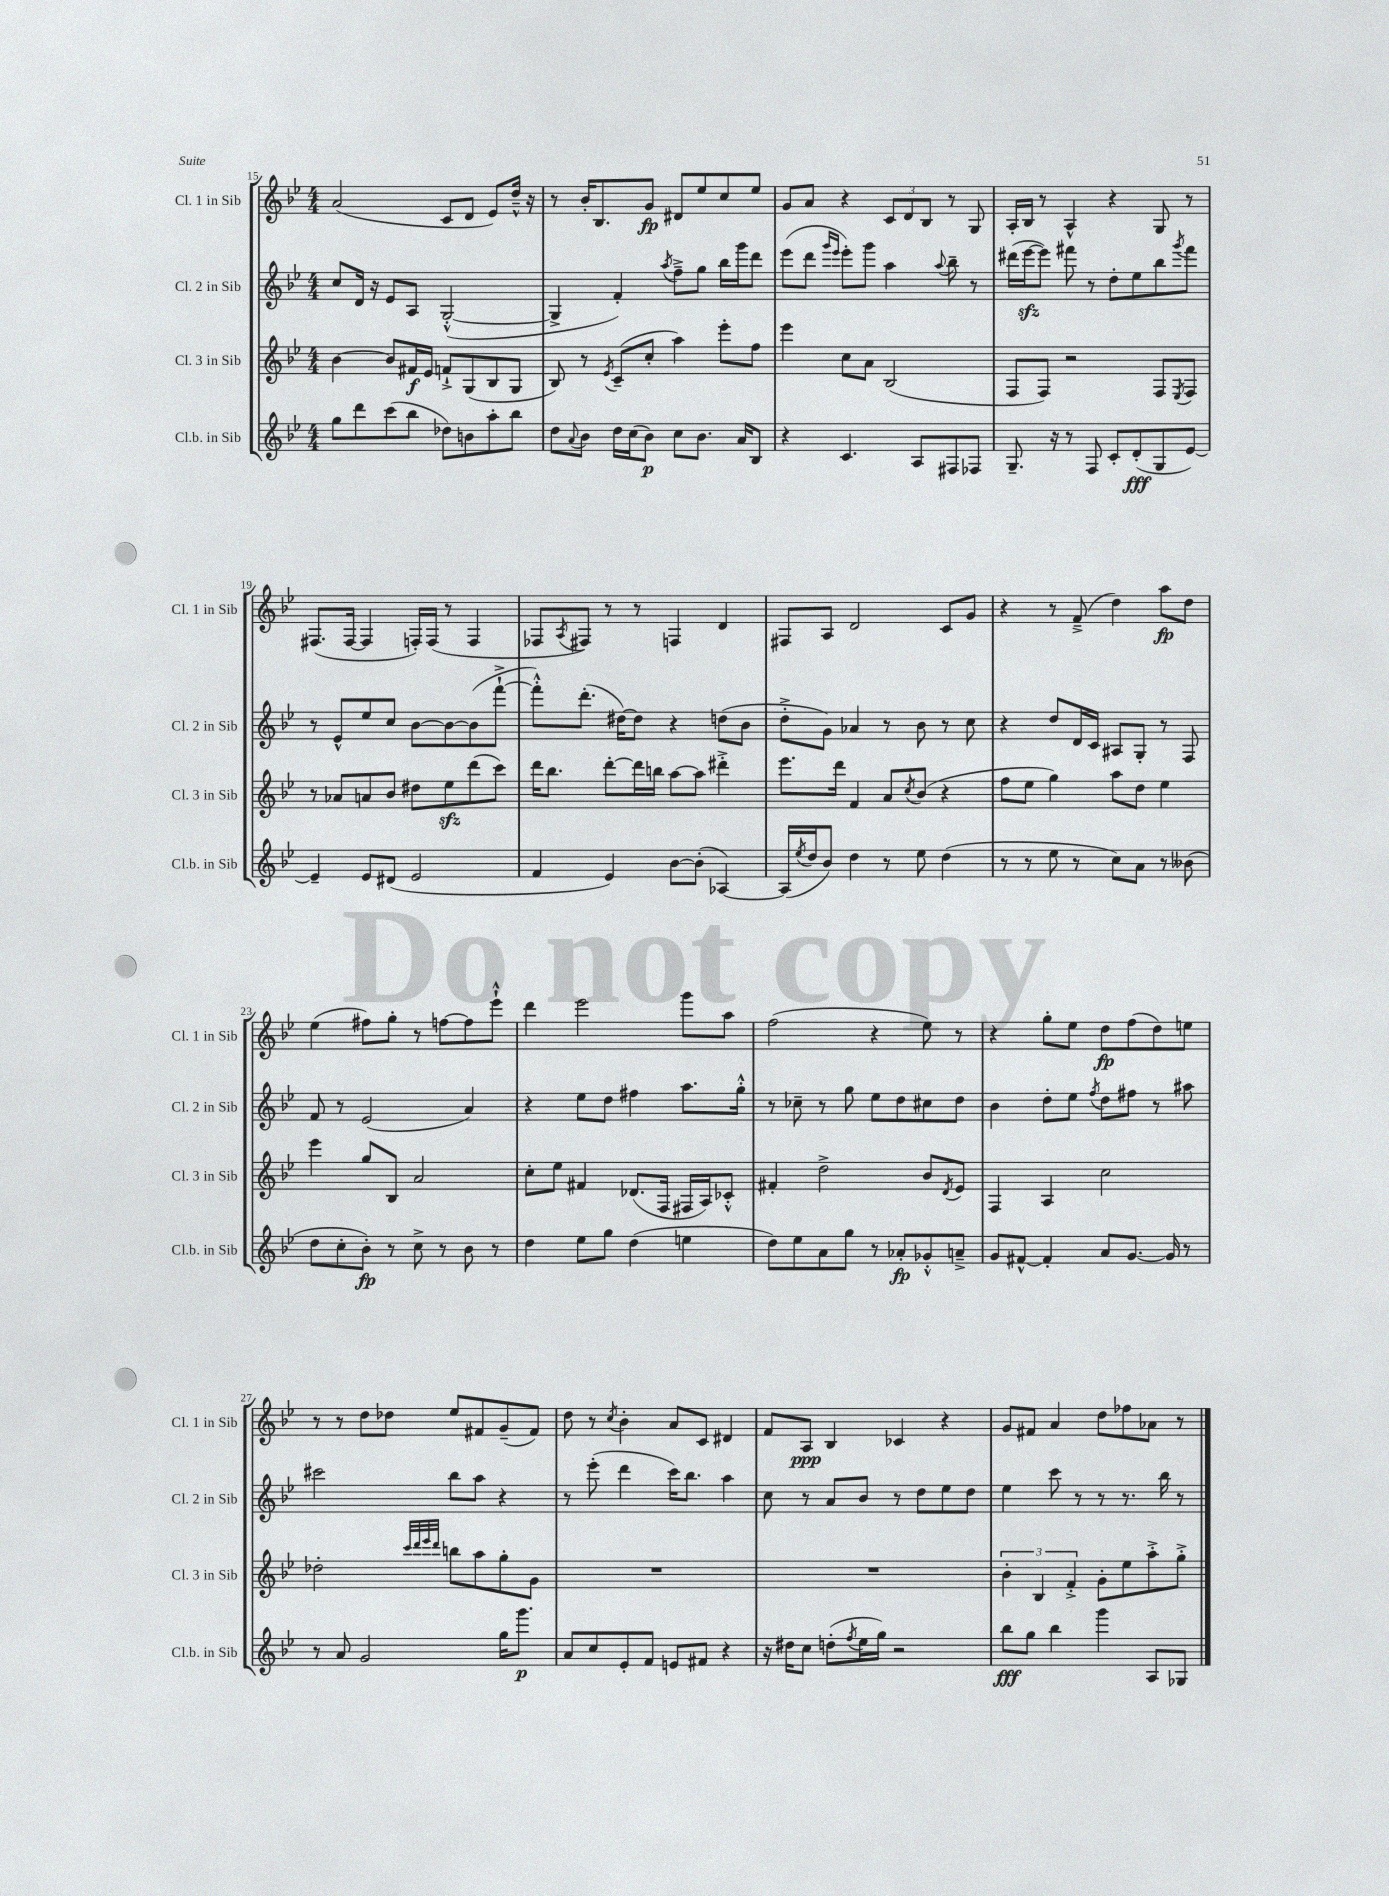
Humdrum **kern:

**kern	**dynam	**kern	**dynam	**kern	**kern	**dynam
*part4	*part4	*part3	*part3	*part2	*part1	*part1
*staff4	*staff4	*staff3	*staff3	*staff2	*staff1	*staff1
*I"Cl.b. in Sib	*	*I"Cl. 3 in Sib	*	*I"Cl. 2 in Sib	*I"Cl. 1 in Sib	*
*I'Cl.b. in Sib	*	*I'Cl. 3 in Sib	*	*I'Cl. 2 in Sib	*I'Cl. 1 in Sib	*
*clefG2	*	*clefG2	*	*clefG2	*clefG2	*
*k[b-e-]	*	*k[b-e-]	*	*k[b-e-]	*k[b-e-]	*
*M4/4	*	*M4/4	*	*M4/4	*M4/4	*
=15	=15	=15	=15	=15	=15	=15
8gg\L	.	[4b-\	.	8cc/L	(2a/	.
8ddd\	.	.	.	16d/Jk	.	.
.	.	.	.	16r	.	.
(8ccc\	.	8b-/L]	.	8e-/L	.	.
8bb-\J	.	16f#X/L	f	8A/J	.	.
.	.	16e-/JJ	.	.	.	.
8dd-X\L)	.	8fn`^/L	.	([2G'^^/	8c/L	.
8bn\	.	(8G/	.	.	8d/J	.
8aa'\	.	8B-/	.	.	8e-/L)	.
8bb-\J	.	8G/J	.	.	16dd~^^/Jk	.
.	.	.	.	.	16r	.
=16	=16	=16	=16	=16	=16	=16
8dd\L	.	8B-/)	.	4G^/]	8r	.
8qqa/	.	.	.	.	.	.
8b-\J	.	8r	.	.	16b-'/KL	.
.	.	.	.	.	8.B-/	.
.	.	8qe-/	.	.	.	.
16dd\LL	.	(8c~/L	.	4f'/)	.	.
(16cc\J	.	.	.	.	.	.
8b-\J)	p	8cc'/J	.	.	8g/J	fp
.	.	.	.	8qaa/	.	.
8cc\L	.	4aa\)	.	8ff~^\L	8d#X/L	.
8.b-\J	.	.	.	8gg\J	8ee-/	.
.	.	8eee-'\L	.	16bb-\LL	8cc/	.
16a/KL	.	.	.	16ggg\J	.	.
8B-/J	.	8ff\J	.	8ddd\J	8ee-/J	.
=17	=17	=17	=17	=17	=17	=17
4r	.	4eee-\	.	(8eee-\L	8g/L	.
.	.	.	.	8ddd\J	8a/J	.
.	.	.	.	16qqggg/LL	.	.
.	.	.	.	16qqeee-/JJ	.	.
4.c/	.	8cc\L	.	8eee-'\L)	4r	.
.	.	8a\J	.	8ggg\J	.	.
.	.	(2B-/	.	4aa\	12c/L	.
.	.	.	.	.	12d/	.
8A/L	.	.	.	.	.	.
.	.	.	.	.	12B-/J	.
.	.	.	.	8qqaa/	.	.
8F#X/	.	.	.	8bb-~\	8r	.
8F-X/J	.	.	.	8r	8G/	.
=18	=18	=18	=18	=18	=18	=18
8.G~/	.	8F/L	.	(16ddd#X\LL	16A'/LL	.
.	.	.	.	[16eee-zz\J	16B-/JJ	.
.	.	8F/J)	.	8eee-\J])	8r	.
16r	.	.	.	.	.	.
8r	.	2r	.	8fff#X\	4A^^/	.
8F/	.	.	.	8r	.	.
8c'/L	.	.	.	8dd'\L	4r	.
(8d'/	fff	.	.	8ee-\	.	.
8G/	.	8F/L	.	8bb-\	8G/	.
.	.	8qE-/	.	8qggg/	.	.
[8e-/J)	.	8F/J	.	8fff#\J	8r	.
!!LO:LB:g=z
=19	=19	=19	=19	=19	=19	=19
4e-~/]	.	8r	.	8r	(8.F#X/L	.
.	.	8a-X/L	.	8e-^^/L	.	.
.	.	.	.	.	[16F#/Jk	.
8e-/L	.	8an/	.	8ee-/	4F#/]	.
(8d#X/J	.	8b-/J	.	8cc/J	.	.
2e-/	.	8dd#X\L	.	[8b-\L	16Fn'/LL)	.
.	.	.	.	.	(16F/JJ	.
.	.	8ee-zz\	.	8b-\_	8r	.
.	.	(8ddd\	.	(8b-\]	4F/	.
.	.	8ccc\J)	.	[8fff`^\J	.	.
=20	=20	=20	=20	=20	=20	=20
4f/	.	16ddd\KL	.	8fff'^^\L])	8F-X/L	.
.	.	8.bb-\J	.	.	.	.
.	.	.	.	.	8qA/	.
.	.	.	.	(8.ddd'\J	8F#X/J)	.
4e-/)	.	[8ddd'\L	.	.	8r	.
.	.	.	.	[16dd#X\KL)	.	.
.	.	16ddd\L]	.	8dd#\J]	8r	.
.	.	16bbn\JJ	.	.	.	.
[8b-\L	.	[8aa\L	.	4r	4Fn/	.
(8b-'\J]	.	8aa\J]	.	.	.	.
[4A-X/)	.	4ddd#X'^\	.	(8ddn\L	4d/	.
.	.	.	.	8b-\J	.	.
=21	=21	=21	=21	=21	=21	=21
(16A-/LL]	.	8.eee-\L	.	8dd'^\L	8F#X/L	.
8qee-/	.	.	.	.	.	.
16dd/J	.	.	.	.	.	.
8b-/J)	.	.	.	8g\J)	8A/J	.
.	.	16ddd\Jk	.	.	.	.
4dd\	.	4f/	.	4a-X/	2d/	.
8r	.	8a/L	.	8r	.	.
.	.	8qcc/	.	.	.	.
8ee-\	.	(8b-/J	.	8b-\	.	.
(4dd\	.	4r	.	8r	8c/L	.
.	.	.	.	8cc\	8g/J	.
=22	=22	=22	=22	=22	=22	=22
8r	.	8ff\L	.	4r	4r	.
8r	.	8ee-\J	.	.	.	.
8ee-\	.	4gg\)	.	8dd/L	8r	.
8r	.	.	.	16d/L	(8f~^/	.
.	.	.	.	16c/JJ	.	.
8cc\L)	.	8aa\L	.	8A#X/L	4dd\)	.
8a\J	.	8dd\J	.	8G'/J	.	.
8r	.	4ee-\	.	8r	8aa\L	fp
(8b--X\	.	.	.	8F/	8dd\J	.
!!LO:LB:g=z
=23	=23	=23	=23	=23	=23	=23
8dd\L	.	4eee-\	.	8f/	(4ee-\	.
8cc'\	.	.	.	8r	.	.
8b-'\J)	fp	8gg/L	.	(2e-/	8ff#X\L)	.
8r	.	8B-/J	.	.	8gg'\J	.
8cc^\	.	2a/	.	.	8r	.
8r	.	.	.	.	[8ffn\L	.
8b-\	.	.	.	4a/)	8ff\]	.
8r	.	.	.	.	8eee-`^^\J	.
=24	=24	=24	=24	=24	=24	=24
4dd\	.	8cc'\L	.	4r	4ddd\	.
.	.	8ee-\J	.	.	.	.
8ee-\L	.	4f#X/	.	8ee-\L	2eee-\	.
8gg\J	.	.	.	8dd\J	.	.
(4dd\	.	(8.d-X/L	.	4ff#X\	.	.
.	.	16F/Jk	.	.	.	.
4een\	.	16F#X/LL	.	8.aa\L	8ggg\L	.
.	.	16A/J)	.	.	.	.
.	.	8c-X'^^/J	.	.	8aa\J	.
.	.	.	.	16gg'^^\Jk	.	.
=25	=25	=25	=25	=25	=25	=25
8dd\L)	.	4f#X'/	.	8r	(2ff\	.
8ee-\	.	.	.	8cc-X~\	.	.
8a\	.	2dd^\	.	8r	.	.
8gg\J	.	.	.	8gg\	.	.
8r	.	.	.	8ee-\L	4r	.
8a-X'/L	fp	.	.	8dd\	.	.
8g-X'^^/	.	8b-/L	.	8cc#X\	8ee-\)	.
.	.	8qd/	.	.	.	.
8an~^/J	.	8e-/J	.	8dd\J	8r	.
=26	=26	=26	=26	=26	=26	=26
8g/L	.	4F/	.	4b-\	4r	.
[8f#X^^/J	.	.	.	.	.	.
4f#'/]	.	4A/	.	8dd'\L	8gg'\L	.
.	.	.	.	8ee-\J	8ee-\J	.
.	.	.	.	8qff/	.	.
8a/L	.	2cc\	.	8dd\L	8dd\L	fp
[8.g/J	.	.	.	8ff#X\J	(8ff\	.
.	.	.	.	8r	8dd\)	.
16g/]	.	.	.	.	.	.
8r	.	.	.	8aa#X\	8een\J	.
!!LO:LB:g=z
=27	=27	=27	=27	=27	=27	=27
8r	.	2dd-X'\	.	2ccc#X\	8r	.
8a/	.	.	.	.	8r	.
2g/	.	.	.	.	8dd\L	.
.	.	.	.	.	8dd-X\J	.
.	.	32qqccc/LLL	.	.	.	.
.	.	32qqddd/	.	.	.	.
.	.	32qqeee-/	.	.	.	.
.	.	32qqddd/JJJ	.	.	.	.
.	.	8bbn\L	.	8bb-\L	8ee-/L	.
.	.	8aa\	.	8aa\J	8f#X/	.
16gg\KL	.	8gg'\	.	4r	(8g~/	.
8.ggg\J	p	.	.	.	.	.
.	.	8g\J	.	.	8f#/J)	.
=28	=28	=28	=28	=28	=28	=28
8a/L	.	1r	.	8r	8dd\	.
8cc/	.	.	.	(8eee-'\	8r	.
.	.	.	.	.	8qcc/	.
8e-'/	.	.	.	4ddd\	4b-'\	.
8f/J	.	.	.	.	.	.
8en/L	.	.	.	16ccc\KL)	8a/L	.
.	.	.	.	8.bb-\J	.	.
8f#X/J	.	.	.	.	8c/J	.
4r	.	.	.	4aa\	4d#X/	.
=29	=29	=29	=29	=29	=29	=29
16r	.	1r	.	8cc\	8f/L	.
16dd#X\KL	.	.	.	.	.	.
8cc\J	.	.	.	8r	8A/J	ppp
(8ddn'\L	.	.	.	8a/L	4B-/	.
8qff/	.	.	.	.	.	.
16ee-\L	.	.	.	8b-/J	.	.
16gg\JJ)	.	.	.	.	.	.
2r	.	.	.	8r	4c-X/	.
.	.	.	.	8dd\L	.	.
.	.	.	.	8ee-\	4r	.
.	.	.	.	8dd\J	.	.
=30	=30	=30	=30	=30	=30	=30
8bb-\L	fff	6b-'\	.	4ee-\	8g/L	.
8gg\J	.	.	.	.	8f#X/J	.
.	.	6B-/	.	.	.	.
4bb-\	.	.	.	8ccc\	4a/	.
.	.	6f'^/	.	.	.	.
.	.	.	.	8r	.	.
4ggg\	.	8g'\L	.	8r	8dd\L	.
.	.	8ee-\	.	8.r	8ff-X\	.
8A/L	.	8aa'^\	.	.	8a-X\J	.
.	.	.	.	16bb-\	.	.
8G-X/J	.	8gg'^\J	.	8r	8r	.
==	==	==	==	==	==	==
*-	*-	*-	*-	*-	*-	*-
